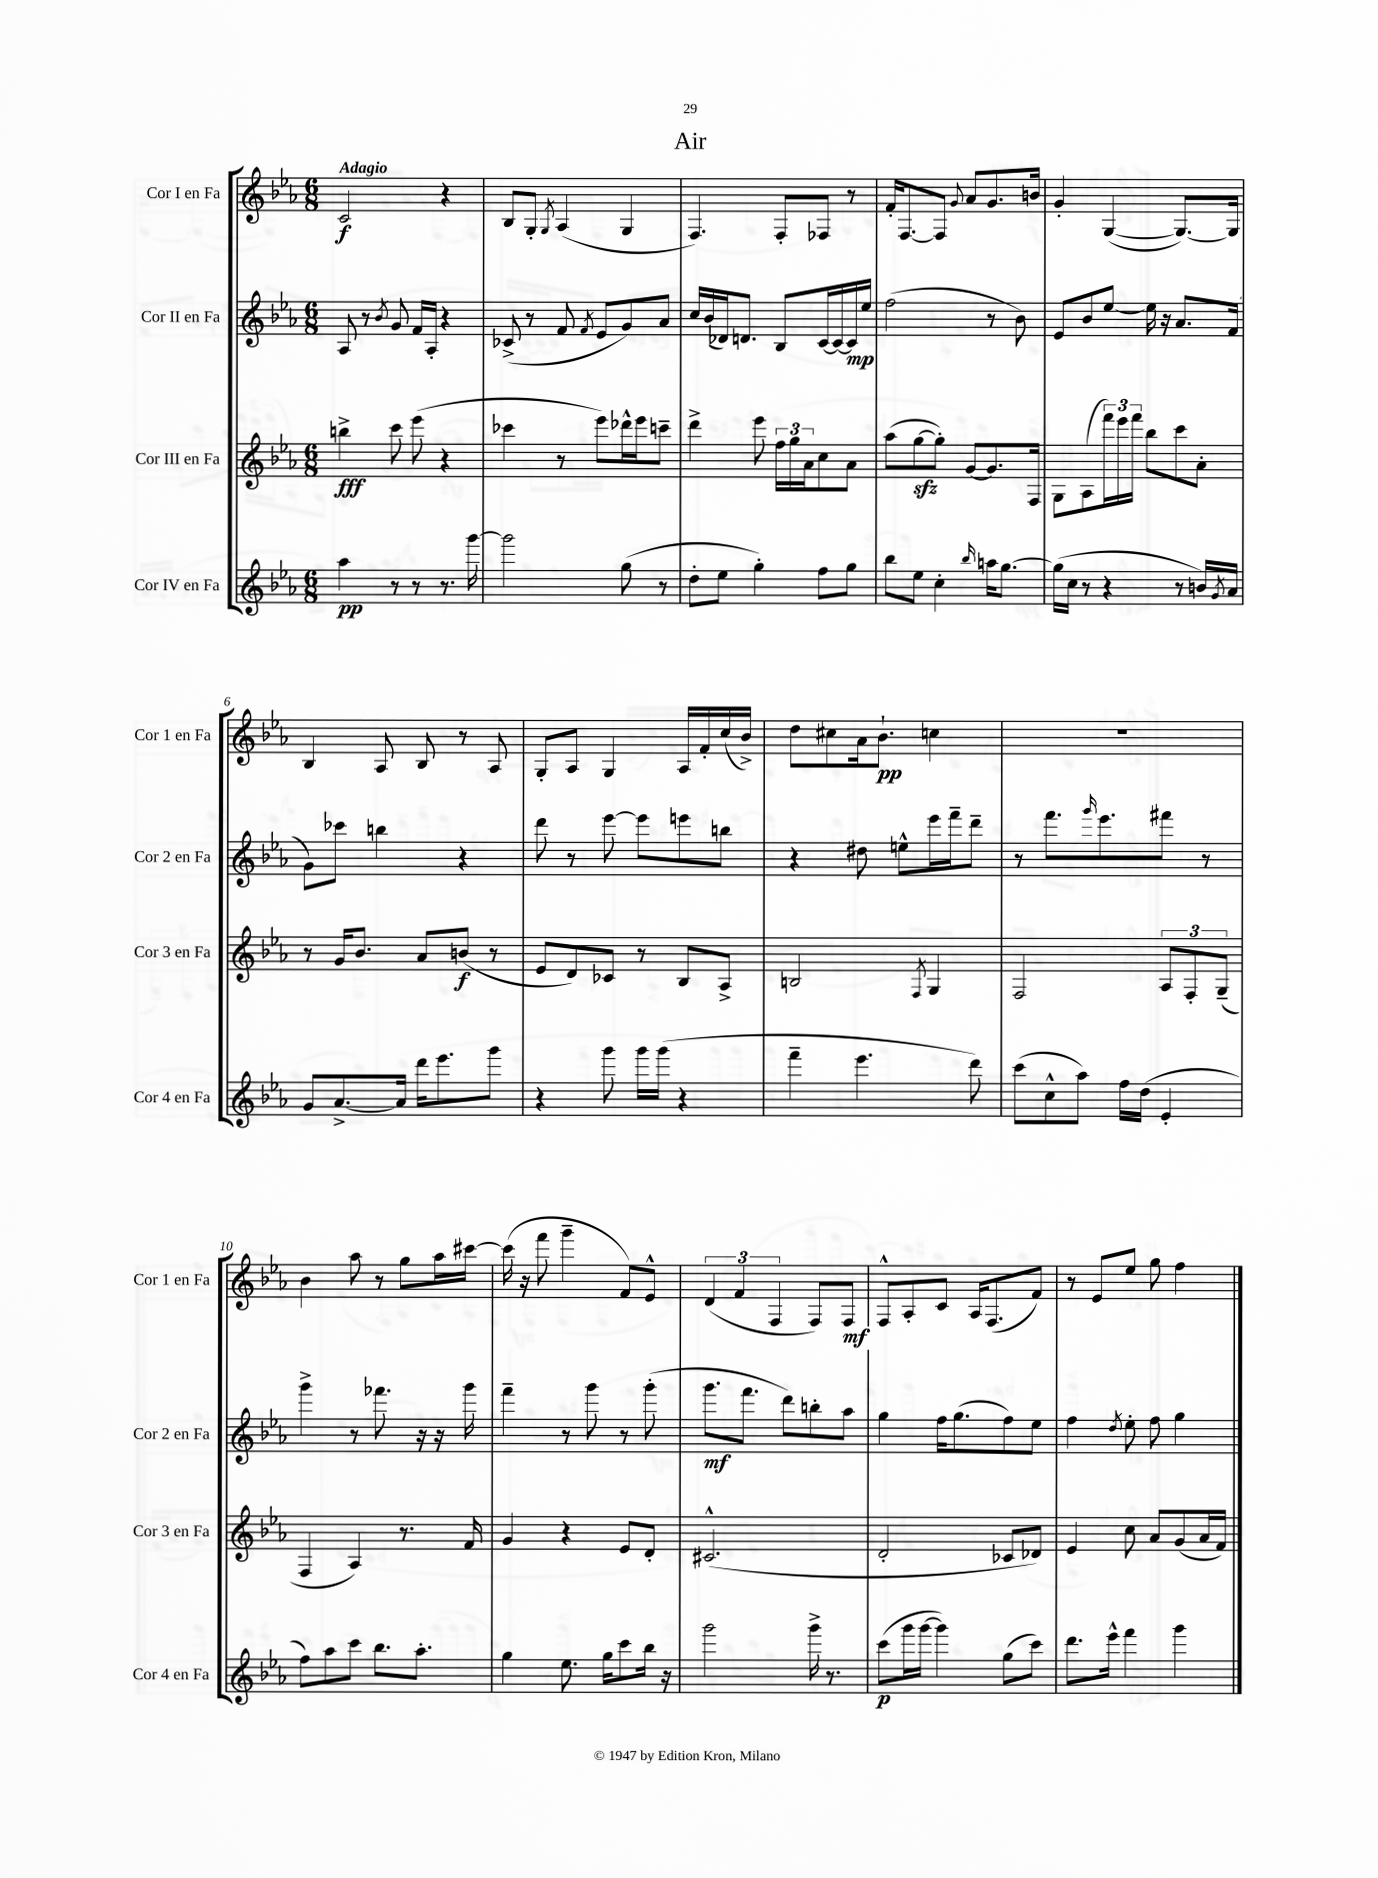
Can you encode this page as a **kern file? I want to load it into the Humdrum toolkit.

**kern	**kern	**kern	**kern
*staff4	*staff3	*staff2	*staff1
*clefG2	*clefG2	*clefG2	*clefG2
*k[b-e-a-]	*k[b-e-a-]	*k[b-e-a-]	*k[b-e-a-]
*M6/8	*M6/8	*M6/8	*M6/8
4aa-	4bb^	8A-	2c
.	.	8r	.
.	.	8qb-	.
8r	8ccc	8g	.
8r	(8eee-	16f	.
.	.	16A-'	.
8.r	4r	4r	4r
[16ggg	.	.	.
=	=	=	=
2ggg]	4ccc-	(8c-^	8B-
.	.	8r	8G'
.	.	.	8qG
.	8r	8f	(4A-
.	.	8qf	.
.	8eee-)	8e-	.
(8gg	16ddd-^^	8g)	4G
.	16eee-	.	.
8r	8ccc~	8a-	.
=	=	=	=
8dd'	4ddd^	16cc	4.F)
.	.	(16b-	.
8ee-	.	16d-)	.
.	.	8.d	.
4gg')	8eee-	.	.
.	24ff	8B-	8F'
.	24gg	.	.
.	24a-	.	.
8ff	8cc	[16c	8F-
.	.	16c_	.
8gg	8a-	16c]	8r
.	.	16ee-	.
=	=	=	=
8bb-	(8aa-	(2ff	16f'
.	.	.	[8.F
8ee-	[8gg	.	.
4cc'	8gg'])	.	8F]
.	.	.	8qqg
.	[8g	.	8a-
16qqbb-	.	.	.
16aa	8.g]	8r	8.g
[8.gg	.	.	.
.	.	8b-)	.
.	16F	.	16b
=	=	=	=
(16gg]	8G	8e-	4g'
16cc	.	.	.
8r	(8A-	8b-	.
4r	24fff)	[8ee-	([4G
.	24eee-	.	.
.	24fff	.	.
.	8bb-	16ee-]	.
.	.	16r	.
8r	8ccc	8.a-	8.G_)
16b)	8a-'	.	.
8qg	.	.	.
16a-	.	(16f	16G]
=	=	=	=
8g	8r	8g)	4B-
[8.a-^	16g	8ccc-	.
.	8.b-	.	.
.	.	4bb	8A-
16a-]	.	.	.
16ddd	8a-	.	8B-
8.eee-	.	.	.
.	(8b	4r	8r
8ggg	8r	.	8A-
=	=	=	=
4r	8e-	8ddd	8G'
.	8d)	8r	8A-
8ggg	8c-	[8eee-	4G
16ggg	8r	8eee-]	.
(16ggg	.	.	.
4r	8B-	8eee	16A-
.	.	.	16f'
.	8A-^	8bb	(16cc
.	.	.	16b-^)
=	=	=	=
4fff~	2B	4r	8dd
.	.	.	8cc#
4.eee-	.	8dd#	16a-
.	.	.	8.b-`
.	.	8ee^^	.
.	8qF	.	.
.	4G	16eee-	4cc
.	.	16fff~	.
8ddd)	.	8ddd~	.
=	=	=	=
(8ccc	2F	8r	2.r
8cc^^	.	8.fff	.
8aa-)	.	.	.
.	.	16qqggg	.
.	.	8.eee-	.
16ff	.	.	.
(16dd	.	.	.
4e-'	12A-	8fff#	.
.	12F'	.	.
.	.	8r	.
.	(12G~	.	.
=	=	=	=
8ff)	4F	4ggg^	4b-
8aa-	.	.	.
8ccc	4A-)	8r	8aa-
8.bb-	.	8.fff-	8r
.	8.r	.	8gg
8.aa-'	.	16r	.
.	.	16r	16aa-
.	16f	16ggg	[16ccc#
=	=	=	=
4gg	4g	4fff~	(16ccc#]
.	.	.	16r
.	.	.	8fff
8.ee-	4r	8r	4ggg~
.	.	8ggg	.
16gg	.	.	.
8ccc	8e-	8r	8f)
16bb-	8d'	(8ggg'	8e-^^
16r	.	.	.
=	=	=	=
2ggg	(2.c#^^	8.ggg	(6d
.	.	.	6f
.	.	8.fff	.
.	.	.	6F
.	.	8ddd)	.
16ggg^	.	8bb'	8F)
8.r	.	.	.
.	.	8aa-	8F
=	=	=	=
(8ccc	2d'	4gg	8F^^
16ggg	.	.	8A-'
[16ggg	.	.	.
4ggg])	.	16ff	8c
.	.	(8.gg	.
.	.	.	16A-
.	.	.	(8.F
(8gg	8c-	8ff)	.
8ccc)	8d-)	8ee-	8f)
=	=	=	=
8.ddd	4e-	4ff	8r
.	.	.	8e-
16eee-^^	.	.	.
.	.	8qdd	.
4fff	8cc	8ee-'	8ee-
.	8a-	8ff	8gg
4ggg	(8g	4gg	4ff
.	16a-	.	.
.	16f)	.	.
==	==	==	==
*-	*-	*-	*-
